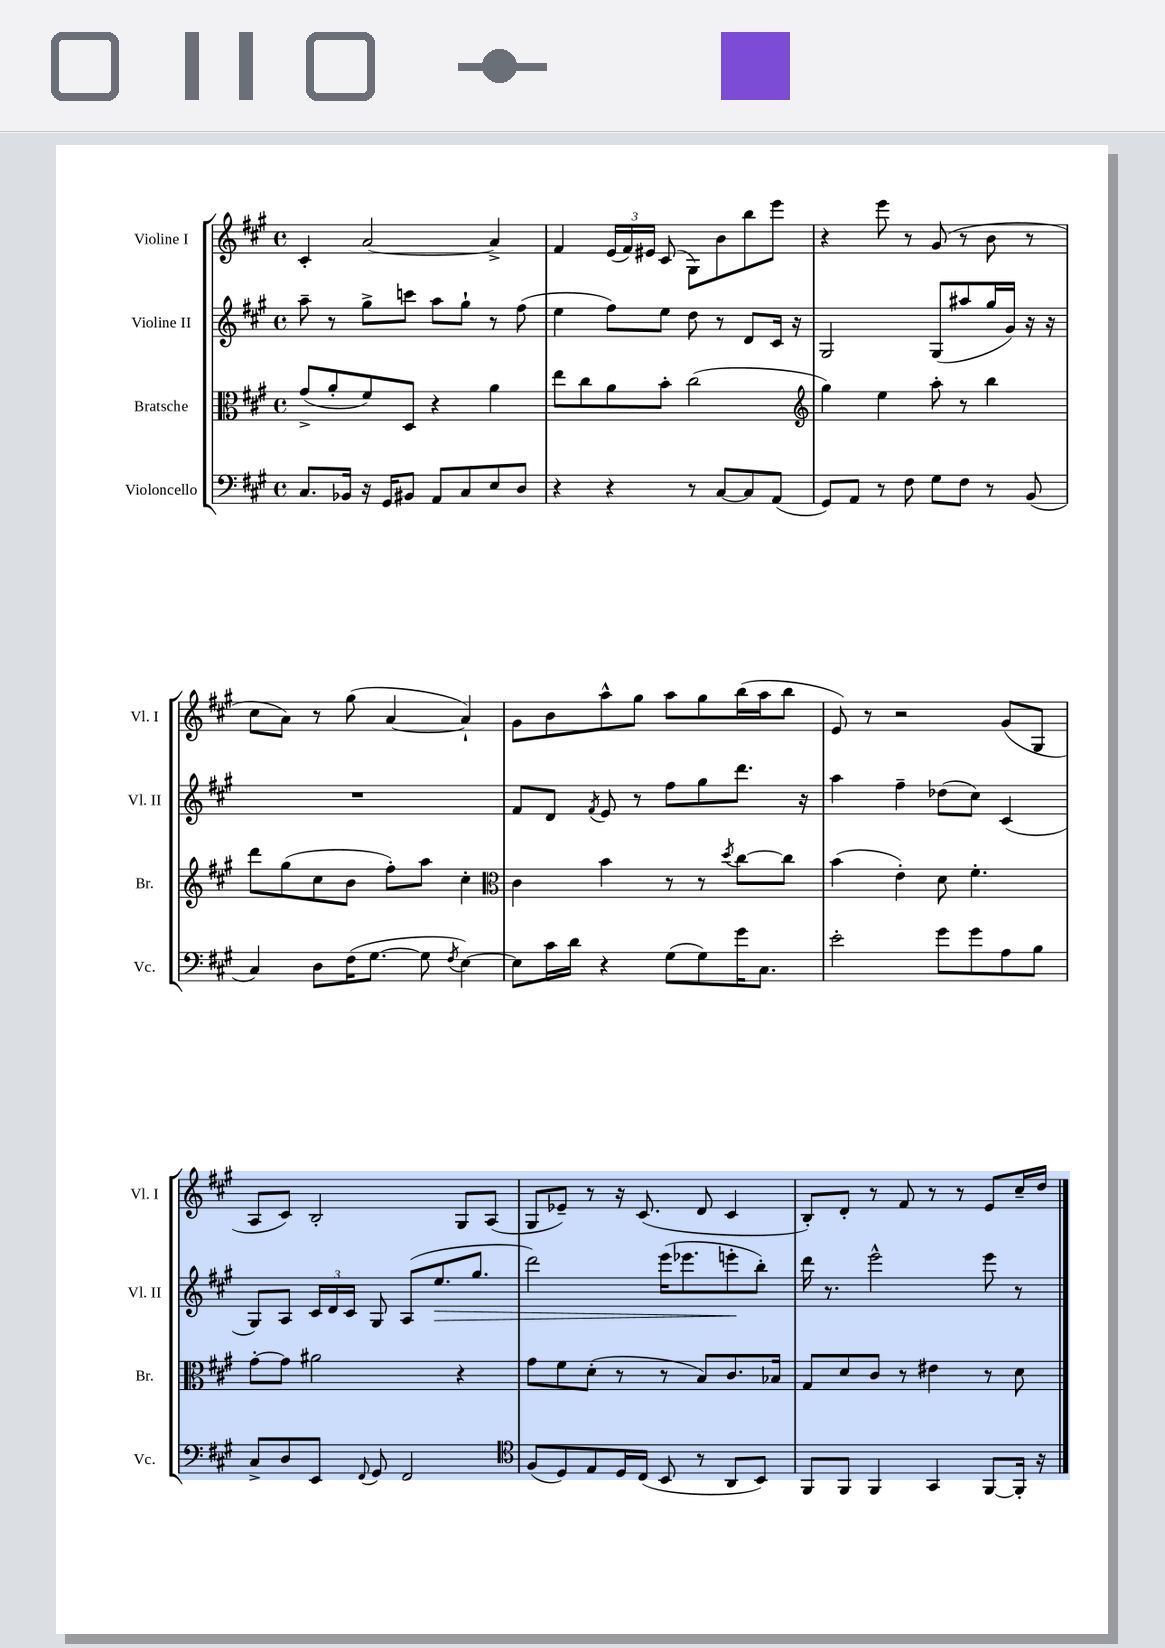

**kern	**kern	**kern	**kern
*staff4	*staff3	*staff2	*staff1
*clefF4	*clefC3	*clefG2	*clefG2
*k[f#c#g#]	*k[f#c#g#]	*k[f#c#g#]	*k[f#c#g#]
*M4/4	*M4/4	*M4/4	*M4/4
*met(c)	*met(c)	*met(c)	*met(c)
8.C#	(8g#^	8aa~	4c#'
.	8a'	8r	.
16BB-	.	.	.
16r	8f#)	8gg#^	[2a
16GG#	.	.	.
8BB#	8D	8ccc	.
8AA	4r	8aa	.
8C#	.	8gg#`	.
8E	4a	8r	4a^]
8D	.	(8ff#	.
=	=	=	=
4r	8ee	4ee	4f#
.	8cc#	.	.
4r	8a	8ff#)	(24e
.	.	.	24f#)
.	.	.	24e#
.	8b'	8ee	(8c#
8r	(2cc#	8dd	8G#)
[8C#	.	8r	8b
8C#]	.	8d	8bb
(8AA	.	16c#	8eee
.	.	16r	.
=	=	=	=
*	*clefG2	*	*
8GG#)	4gg#)	2G#	4r
8AA	.	.	.
8r	4ee	.	8eee
8F#	.	.	8r
8G#	8aa'	(8G#	(8g#
8F#	8r	8aa#	8r
8r	4bb	16gg#	8b
.	.	16g#)	.
(8BB	.	16r	8r
.	.	16r	.
=	=	=	=
4C#)	8ddd	1r	8cc#
.	(8gg#	.	8a)
8D	8cc#	.	8r
(16F#	8b	.	(8gg#
[8.G#	.	.	.
.	8ff#')	.	[4a
8G#]	8aa	.	.
8qF#	.	.	.
[4E)	4cc#'	.	4a`])
=	=	=	=
*	*clefC3	*	*
8E]	4c#	8f#	8g#
16c#	.	8d	8b
16d	.	.	.
.	.	8qf#	.
4r	4b	8e	8aa^^
.	.	8r	8gg#
(8G#	8r	8ff#	8aa
8G#)	8r	8gg#	8gg#
.	8qdd	.	.
16g#	[8cc#	8.ddd	(16bb
8.C#	.	.	16aa
.	8cc#]	.	8bb
.	.	16r	.
=	=	=	=
2e'	(4b	4aa	8e)
.	.	.	8r
.	4e')	4ff#~	2r
8g#	8d	(8dd-	.
8g#	4.f#'	8cc#)	.
8A	.	(4c#	(8g#
8B	.	.	8G#
=	=	=	=
8C#^	[8g#'	8G#)	8A
8D	8g#]	8A	8c#)
8EE	2a#	24c#	2B'
.	.	24d	.
.	.	24c#	.
8qqFF#	.	.	.
8GG#	.	8G#	.
2FF#	.	(8A	.
.	.	8.ee	.
.	4r	.	8G#
.	.	8.gg#	.
.	.	.	(8A
=	=	=	=
*clefC4	*	*	*
(8F#	8g#	2ddd)	8G#
8D)	8f#	.	8e-~)
8E	(8d'	.	8r
16D	8r	.	16r
(16C#	.	.	(8.c#
8BB	8r	(16eee	.
.	.	8.eee-	.
8r	8B)	.	8d
8AA	8.c#	8eee'	4c#
8BB)	.	8bb')	.
.	16B-	.	.
=	=	=	=
8FF#	8G#	16ddd	8B')
.	.	8.r	.
8FF#	8d	.	8d'
4FF#	8c#	2eee^^	8r
.	8r	.	8f#
4GG#	4e#	.	8r
.	.	.	8r
[8FF#	8r	8eee	8e
16FF#']	8d	8r	16cc#~
16r	.	.	16dd
==	==	==	==
*-	*-	*-	*-
